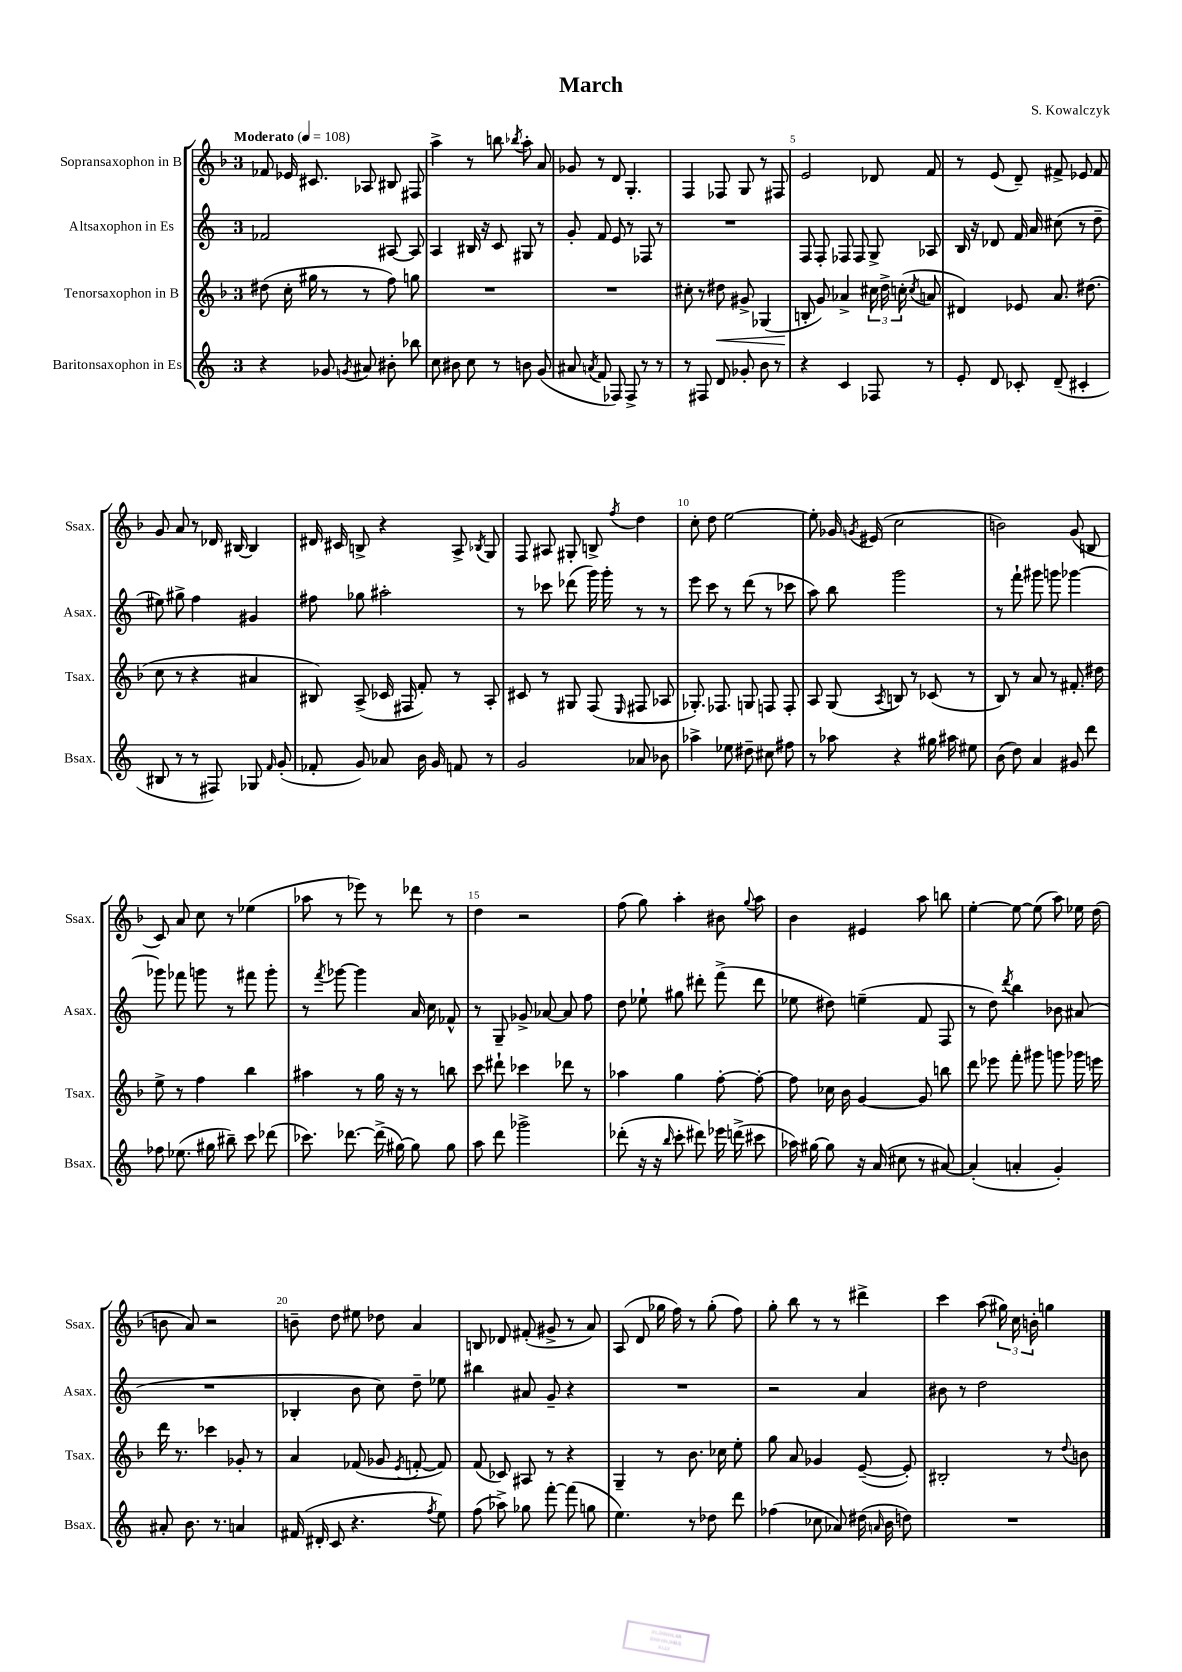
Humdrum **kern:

**kern	**kern	**dynam	**kern	**kern
*part4	*part3	*part3	*part2	*part1
*staff4	*staff3	*staff3	*staff2	*staff1
*I"Baritonsaxophon in Es	*I"Tenorsaxophon in B	*	*I"Altsaxophon in Es	*I"Sopransaxophon in B
*I'Bsax.	*I'Tsax.	*	*I'Asax.	*I'Ssax.
*clefG2	*clefG2	*	*clefG2	*clefG2
*k[]	*k[b-]	*	*k[]	*k[b-]
*M3/4	*M3/4	*	*M3/4	*M3/4
*MM108	*MM108	*	*MM108	*MM108
=1	=1	=1	=1	=1
!	!	!	!	!LO:TX:a:B:t=Moderato
4r	(8dd#X\	.	2f-X/	8f-X/
.	16cc'\	.	.	16e-X/
.	16gg#X\	.	.	8.c#X/
8g-X/	8r	.	.	.
8qgn/	.	.	.	.
8a#X/	8r	.	.	8A-X/
8b#X'\	8ff\)	.	[8A#X/	8B#X/
8bb-X\	8ggn\	.	8A#/]	8F#X/
=2	=2	=2	=2	=2
8cc\	2.r	.	4A/	4aa^\
8b#X\	.	.	.	.
8cc\	.	.	16B#X/	8r
.	.	.	16r	.
8r	.	.	8c/	8bbn\
.	.	.	.	8qbb-X/
8bn\	.	.	8G#X/	8aa'\
(8g/	.	.	8r	8a/
=3	=3	=3	=3	=3
8a#X/	2.r	.	8g'/	8g-X/
8qan/	.	.	.	.
8f/	.	.	8f/	8r
8F-X/)	.	.	8e/	8d/
8F-^/	.	.	8r	4.G'/
8r	.	.	8F-X/	.
8r	.	.	8r	.
=4	=4	=4	=4	=4
8r	8cc#X'\	.	2.r	4F/
8F#X/	8r	.	.	.
!	!	!LO:HP:b	!	!
8d/	8dd#X\	<	.	8F-X/
8g-X'/	8g#X^/	.	.	8G/
8b\	(4G-X/	.	.	8r
8r	.	.	.	8F#X/
=5	=5	=5	=5	=5
4r	8Bn'/	.	8F/	2e/
.	8g/)	[	8F'/	.
4c/	4a-X^/	.	8F-X/	.
.	.	.	8F-/	.
8F-X/	24cc#X\	.	8G^/	8d-X/
.	24dd^\	.	.	.
.	(24ccn'\	.	.	.
.	8qcc/	.	.	.
8r	8an/	.	8A-X/	8f/
=6	=6	=6	=6	=6
8e'/	4d#X/)	.	16B/	8r
.	.	.	16r	.
8d/	.	.	8d-X/	(8e/
8c-X'/	8e-X/	.	16f/	8d~/)
.	.	.	16a/	.
(8d~/	8.a/	.	(8cc#X\	8f#X^/
4c#X'/	.	.	8r	8e-X/
.	(8.dd#X\	.	.	.
.	.	.	8dd~\	8f#/
!!LO:LB:g=z
=7	=7	=7	=7	=7
8B#X/	8cc\	.	8ee#X\)	8g/
8r	8r	.	8gg#X^\	8a/
8r	4r	.	4ff\	8r
8F#X/)	.	.	.	16d-X/
.	.	.	.	[16B#X/
8G-X/	4a#X/	.	4g#X/	4B#/]
16qqf/	.	.	.	.
(8g'/	.	.	.	.
=8	=8	=8	=8	=8
8f-X'/	8B#X/)	.	8ff#X\	16d#X/
.	.	.	.	16c#X/
8g/)	(8A^/	.	8gg-X\	8Bn^/
8a-X/	16c-X/	.	2aa#X'\	4r
.	16F#X/	.	.	.
16b\	8f'/)	.	.	.
16g/	.	.	.	.
8fn/	8r	.	.	8A^/
.	.	.	.	8qB-X/
8r	8A'/	.	.	8G/
=9	=9	=9	=9	=9
2g/	8c#X/	.	8r	8F/
.	8r	.	8ccc-X\	8A#X/
.	8G#X/	.	(8ddd-X\	8G#X'/
.	(8F/	.	16ggg\)	8Bn^/
.	.	.	16ggg'\	.
.	16qqE/	.	.	8qff/
8a-X/	8F#X/	.	8r	4dd\
8b-X\	8A-X/	.	8r	.
=10	=10	=10	=10	=10
4aa-X^\	8.G-X'/)	.	8eee\	8cc'\
.	.	.	8ccc\	8dd\
.	8.F-X/	.	.	.
8ee-X\	.	.	8r	[2ee\
8dd#X~\	8Gn/	.	(8ddd\	.
8cc#X\	8Fn/	.	8r	.
8ff#X\	8F'/	.	8ccc-X\	.
=11	=11	=11	=11	=11
8r	8A/	.	8aa\)	8ee'\]
8aa-X\	(8G/	.	8bb\	16g-X/
.	.	.	.	8qgn/
.	.	.	.	(16e#X/
.	8qA/	.	.	.
4r	8Bn/)	.	2ggg\	2cc\
.	8r	.	.	.
16gg#X\	(8c-X/	.	.	.
16aa#X\	.	.	.	.
8ee#X\	8r	.	.	.
=12	=12	=12	=12	=12
(8b\	8B-/)	.	8r	2bn\)
8dd\)	8r	.	8fff`\	.
4a/	8a/	.	8ggg#X\	.
.	8r	.	8gggn\	.
8g#X/	8.f#X'/	.	[4ggg-X\	(8g/
8ddd\	.	.	.	8Bn/
.	16dd#X\	.	.	.
!!LO:LB:g=z
=13	=13	=13	=13	=13
8ff-X\	8ee^\	.	8ggg-X\]	8c/)
(8.ee-X\	8r	.	8fff-X\	8a/
.	4ff\	.	8gggn\	8cc\
16gg#X\	.	.	.	.
8bb#X~\)	.	.	8r	8r
8ccc\	4bb-\	.	8fff#X\	(4ee-X\
(8ddd-X\	.	.	8ggg'\	.
=14	=14	=14	=14	=14
8.ccc-X\)	4aa#X\	.	8r	8aa-X\
.	.	.	8qfff/	.
.	.	.	[8ggg-X\	8r
[8.ddd-X\	.	.	.	.
.	8r	.	4ggg-\]	8eee-X\)
(16ddd-^\]	16gg\	.	.	8r
[16gg#X\)	16r	.	.	.
8gg#\]	8r	.	16a/	8ddd-X\
.	.	.	16cc\	.
8gg#\	8bbn\	.	8f-X^^/	8r
=15	=15	=15	=15	=15
8aa\	8ccc\	.	8r	4dd\
8ddd\	8ddd#X`\	.	8G~/	.
2ggg-X^\	4ccc-X\	.	8g-X^/	2r
.	.	.	[8a-X/	.
.	8ddd-X\	.	8a-/]	.
.	8r	.	8ff\	.
=16	=16	=16	=16	=16
(8ddd-X'\	4aa-X\	.	8dd\	(8ff\
16r	.	.	8ee-X`\	8gg\)
16r	.	.	.	.
16qqbb/	.	.	.	.
8ccc'\	4gg\	.	8gg#X\	4aa'\
8ddd#X\)	.	.	8ddd#X'\	.
16eee-X\	[8ff'\	.	(8fff^\	8b#X\
(16dddn^\	.	.	.	.
.	.	.	.	8qqgg/
8ccc#X\	8ff'\_	.	8ddd#\	8aa\
=17	=17	=17	=17	=17
16aa-X\)	8ff\]	.	8ee-X\	4b-\
[16gg#X\	.	.	.	.
8gg#\]	16cc-X\	.	8dd#X\)	.
.	16b-\	.	.	.
16r	[4g/	.	(4een~\	4e#X/
(16a/	.	.	.	.
8cc#X\	.	.	.	.
8r	8g/]	.	8f/	8aa\
[8a#X/)	8bbn\	.	8F/	8bbn\
=18	=18	=18	=18	=18
(4a#'/]	8ddd\	.	8r	[4ee'\
.	8eee-X\	.	8dd\)	.
.	.	.	8qddd/	.
4an'/	8fff'\	.	4bb\	8ee\_
.	8ggg#X\	.	.	(8ee\]
4g'/)	8gggn\	.	8b-X\	8aa\)
.	16ggg-X\	.	(8a#X/	16ee-X\
.	16eeen\	.	.	(16dd\
!!LO:LB:g=z
=19	=19	=19	=19	=19
8a#X'/	16ddd\	.	2.r	8bn\
.	8.r	.	.	.
8.b\	.	.	.	8a/)
.	4ccc-X\	.	.	2r
8.r	.	.	.	.
4an/	8g-X'/	.	.	.
.	8r	.	.	.
=20	=20	=20	=20	=20
(16f#X/	4a/	.	4B-X'/	8bn~\
16d#X'/	.	.	.	.
8c/	.	.	.	8dd\
4.r	(8f-X/	.	8b\	8ee#X\
.	8g-X/	.	8cc\)	8dd-X\
.	8qe/	.	.	.
.	[8fn'/	.	8dd~\	4a/
8qff/	.	.	.	.
8ee\)	8f/])	.	8ee-X\	.
=21	=21	=21	=21	=21
(8ff\	(8f/	.	4bb#X\	8Bn/
8aa-X^\)	8c-X/)	.	.	8d-X/
8gg-X\	8A#X/	.	8a#X/	(8f#X'/
[8fff'\	8r	.	8g~/	8g#X^/
(8fff\]	4r	.	4r	8r
8ggn\	.	.	.	8a/)
=22	=22	=22	=22	=22
4.ee\)	4G~/	.	2.r	(8A/
.	.	.	.	8d/
.	8r	.	.	16gg-X\
.	.	.	.	16ff\)
8r	8.b-\	.	.	8r
8dd-X\	.	.	.	(8gg-'\
.	16cc-X\	.	.	.
8ddd\	8ee'\	.	.	8ff\)
=23	=23	=23	=23	=23
(4ff-X\	8gg\	.	2r	8gg'\
.	8a/	.	.	8bb-\
8cc-X\	4g-X/	.	.	8r
8a-X/)	.	.	.	8r
(16dd#X\	([8e~/	.	4a/	4ddd#X^\
16qqan/	.	.	.	.
16b\	.	.	.	.
8ddn\)	8e'/])	.	.	.
=24	=24	=24	=24	=24
2.r	2B#X'/	.	8b#X\	4ccc\
.	.	.	8r	.
.	.	.	2dd\	(8aa\
.	.	.	.	24gg#X\)
.	.	.	.	24cc\
.	.	.	.	24bn'\
.	8r	.	.	4ggn\
.	8qqdd/	.	.	.
.	8bn\	.	.	.
==	==	==	==	==
*-	*-	*-	*-	*-
